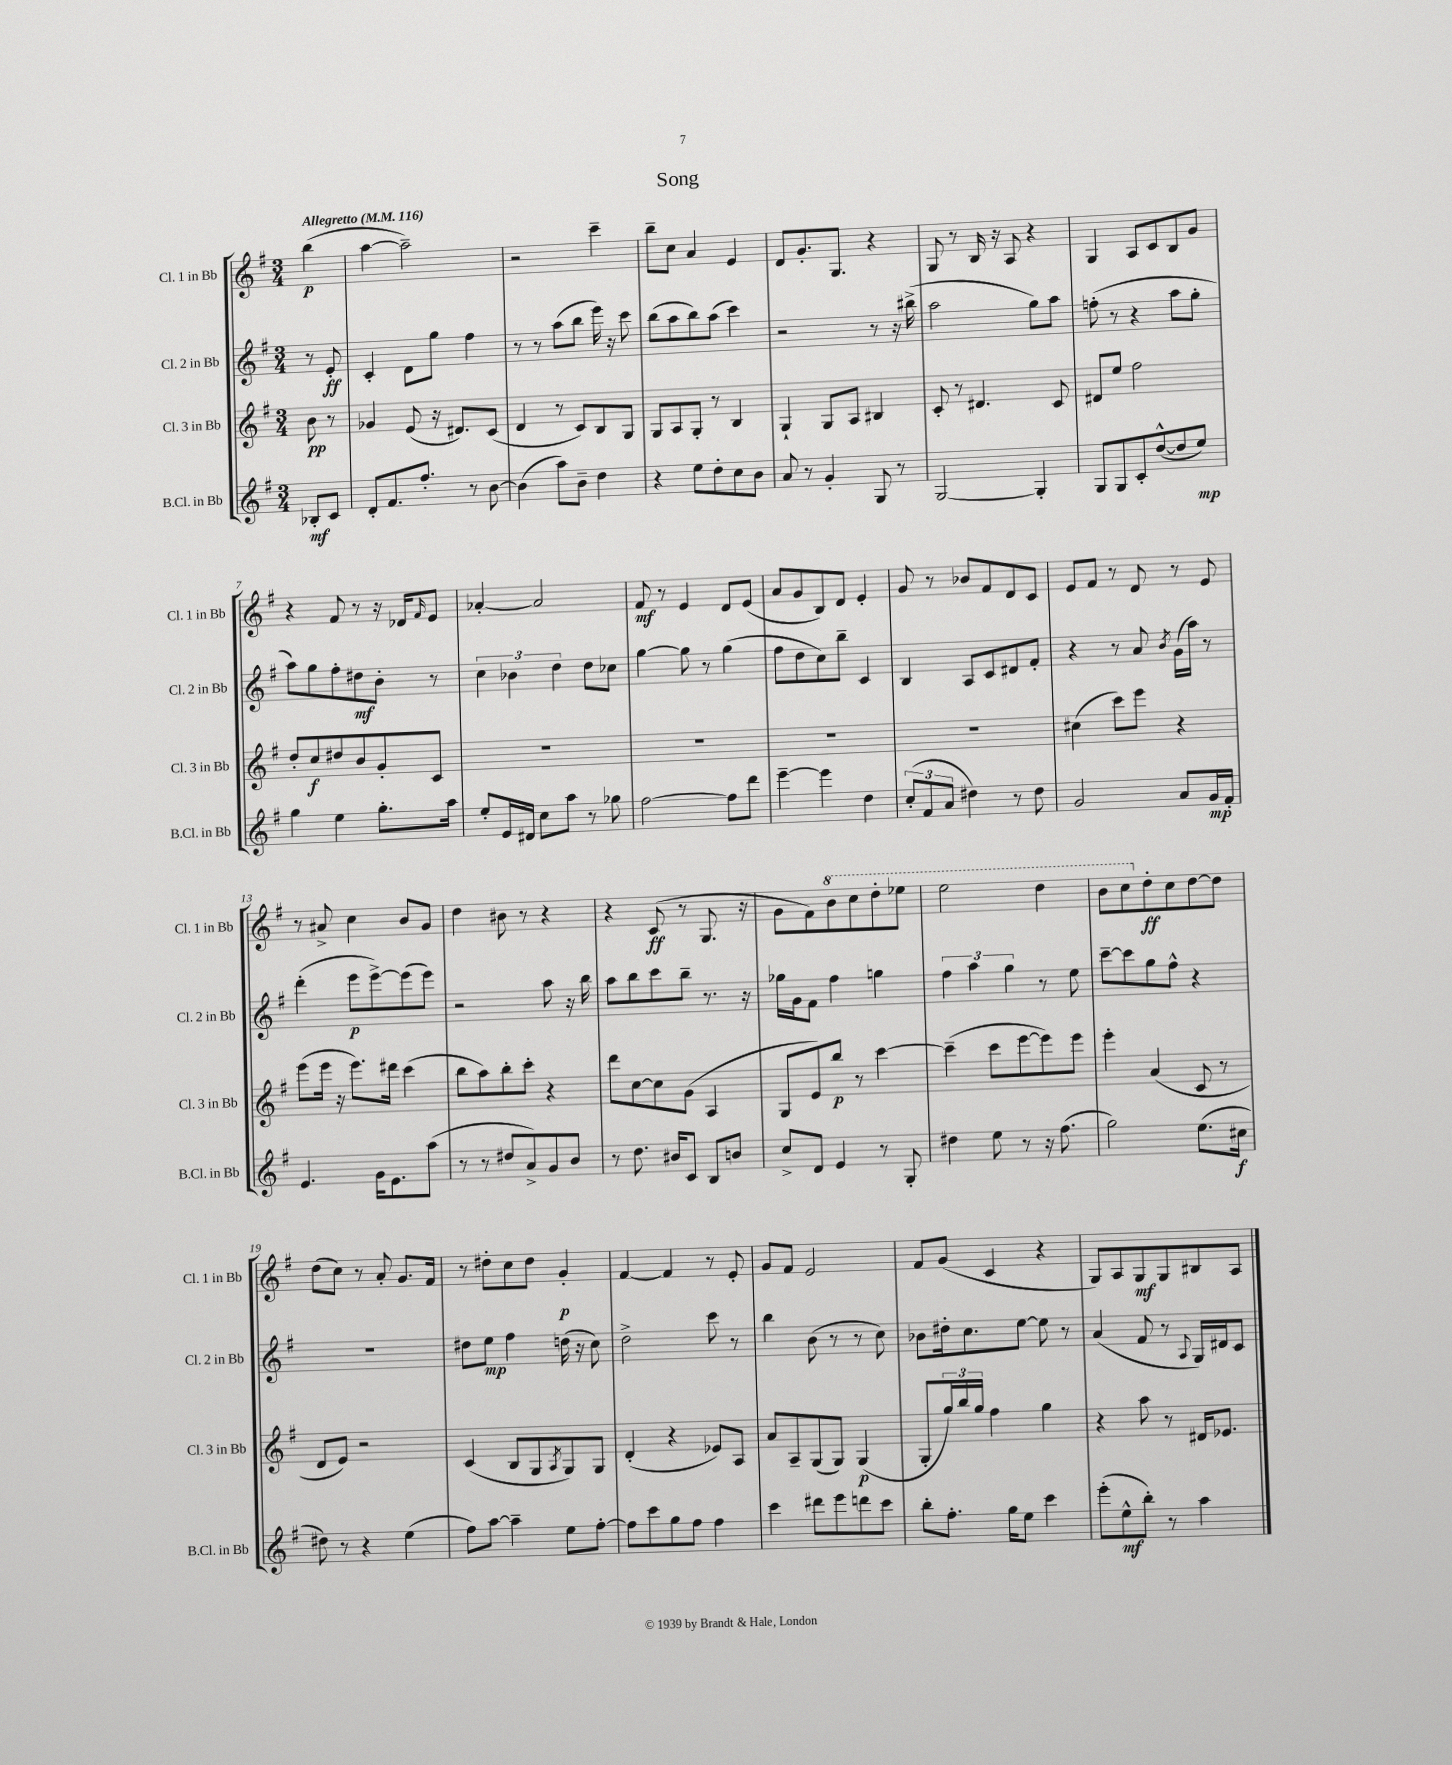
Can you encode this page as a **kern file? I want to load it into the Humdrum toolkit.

**kern	**kern	**kern	**kern
*staff4	*staff3	*staff2	*staff1
*clefG2	*clefG2	*clefG2	*clefG2
*k[f#]	*k[f#]	*k[f#]	*k[f#]
*M3/4	*M3/4	*M3/4	*M3/4
*MM116	*MM116	*MM116	*MM116
8B-'	8b	8r	(4bb
8c	8r	8e'	.
=	=	=	=
8d'	4g-	4c'	[4aa
8.f#	.	.	.
.	(8e	8d	2aa~])
8.ff#'	.	.	.
.	16r	8gg	.
.	8.d#)	.	.
8r	.	4ff#	.
[8b	(8c	.	.
=	=	=	=
(4b]	4d	8r	2r
.	.	8r	.
8aa)	8r	(8aa	.
8b~	8c)	8bb	.
4dd	8B	16eee)	4ccc~
.	.	16r	.
.	8G	8ccc	.
=	=	=	=
4r	8G	(8bb	8bb~
.	8A	8aa	8cc
8ee	8G'	8bb)	4a
8dd'	8r	(8aa	.
8cc	4B	4ccc)	4e
8b	.	.	.
=	=	=	=
8a	4G`	2r	8d
8r	.	.	8.g'
4g'	8G	.	.
.	.	.	8.G
.	8A	.	.
8G	4B#	8r	4r
8r	.	16r	.
.	.	(16bb#^	.
=	=	=	=
[2G	8c'	2aa	8G
.	8r	.	8r
.	4.d#	.	16B
.	.	.	16r
.	.	.	8A
4G']	.	8gg)	4r
.	8c	8aa	.
=	=	=	=
8G	8d#	(8ff'	4G
8G	8ee	8r	.
8c'	2ff#	4r	8A
([8dd^^	.	.	8c
8dd]	.	8aa	8B
8ee)	.	8gg'	8g
=	=	=	=
4gg	8dd'	8aa)	4r
.	8cc	8gg	.
4ee	8dd#	8ff#'	8f#
.	8b	8dd#	8r
8.gg'	8g'	8b'	16r
.	.	.	16d-
.	.	.	16qqf#
.	8c	8r	8e
16aa	.	.	.
=	=	=	=
8ee'	2.r	6cc	[4a-'
16e	.	.	.
.	.	6b-	.
16d#	.	.	.
8cc	.	.	2a-]
.	.	6dd	.
8aa	.	.	.
8r	.	8dd	.
8gg-	.	8cc-	.
=	=	=	=
[2ff#	2.r	[4gg	8f#
.	.	.	8r
.	.	8gg]	4e
.	.	8r	.
8ff#]	.	(4gg	8d
8ddd	.	.	(8e
=	=	=	=
[4eee~	2.r	8ff#	8a
.	.	8dd	8g
4eee]	.	8cc)	8B)
.	.	8bb~	8d
4dd	.	4c	4e'
=	=	=	=
(12cc'	2.r	4B	8g
12f#	.	.	.
.	.	.	8r
12a	.	.	.
4dd#)	.	8A	8b-
.	.	8c	8f#
8r	.	8d#	8d
8dd#	.	8f#'	8c
=	=	=	=
2g	(4cc#	4r	8e
.	.	.	8f#
.	8ccc)	8r	8r
.	8eee	8a	8d
.	.	8qb	.
8a	4r	(16g	8r
.	.	16aa)	.
16g	.	8r	8e
16f#'	.	.	.
=	=	=	=
4.e	(8eee	(4ddd'	8r
.	16eee	.	8a#^
.	16r	.	.
.	8.eee)	8eee	4cc
16g	.	[8eee^)	.
8.e	16ddd#	.	.
.	(4ccc	(8eee]	8b
(8aa	.	8eee)	8g
=	=	=	=
8r	8bb	2r	4dd
8r	8aa)	.	.
8dd#	8bb'	.	8b#
8a^)	8ccc'	.	8r
8g	4r	8aa	4r
8b	.	16r	.
.	.	16bb	.
=	=	=	=
8r	8ddd	8aa	4r
8.dd	[8cc	8bb	.
.	8cc]	8ccc	(8c
16b#	.	.	.
8c	(8g	8bb~	8r
8B	4A	8.r	8.G
8b	.	.	.
.	.	16r	16r
=	=	=	=
8cc^	8G	16gg-	8g
.	.	16g	.
8d	8e)	8f#	8f#)
4e	8bb	4ff#	8bb
.	8r	.	8ccc
8r	[4ccc	4gg	8ddd'
8G'	.	.	8eee-
=	=	=	=
4dd#	(4ccc~]	6ff#	2eee
.	.	6aa	.
8ee	8ccc	.	.
.	.	6gg	.
8r	[8eee	.	.
16r	8eee])	8r	4ddd
(8.ff#	.	.	.
.	8eee	8ee	.
=	=	=	=
2gg)	4eee'	[8ccc~	8bb
.	.	8ccc]	8ccc
.	(4a	8gg	8dd'
.	.	8ff#^^	8cc
(8.ee	8c	4r	[8dd
.	8r	.	8dd]
16cc#	.	.	.
=	=	=	=
8dd#)	8d	2.r	(8dd
8r	8e)	.	8cc)
4r	2r	.	8r
.	.	.	8a'
(4ee	.	.	8.g
.	.	.	16f#
=	=	=	=
8ff#)	(4c	8dd#	8r
[8aa	.	8ee	8dd#'
4aa~]	8B	4ff#	8cc
.	8G	.	8dd#
.	8qA	.	.
8ee	8G)	(16dd	4g'
.	.	16r	.
[8ff#'	8G	8cc)	.
=	=	=	=
8ff#]	(4d'	2dd^	[4f#
8ccc	.	.	.
8gg	4r	.	4f#]
8ff#	.	.	.
4ff#	8e-)	8ccc	8r
.	8A	8r	8e'
=	=	=	=
4ccc	8a	4bb	8g
.	8A~	.	8f#
8ddd#	(8G	(8b	2e
8eee	8G)	8r	.
8ddd	(4G	8r	.
8ccc	.	8cc)	.
=	=	=	=
8bb'	8G'	8b-	8f#
8.ff#'	24gg)	16dd#'	(8g
.	24bb	.	.
.	.	8.cc	.
.	24gg	.	.
.	4ff#	.	4c
16gg	.	.	.
8ee	.	[8ee	.
4ccc	4gg	8ee]	4r
.	.	8r	.
=	=	=	=
(8eee'	4r	(4a	8G)
8ee^^	.	.	8A
8bb')	8aa	8f#	8G
8r	8r	8r	8G
.	.	8qqA	.
4aa	16d#	16G)	8B#
.	8.e-	16d#	.
.	.	8c	8A
==	==	==	==
*-	*-	*-	*-
